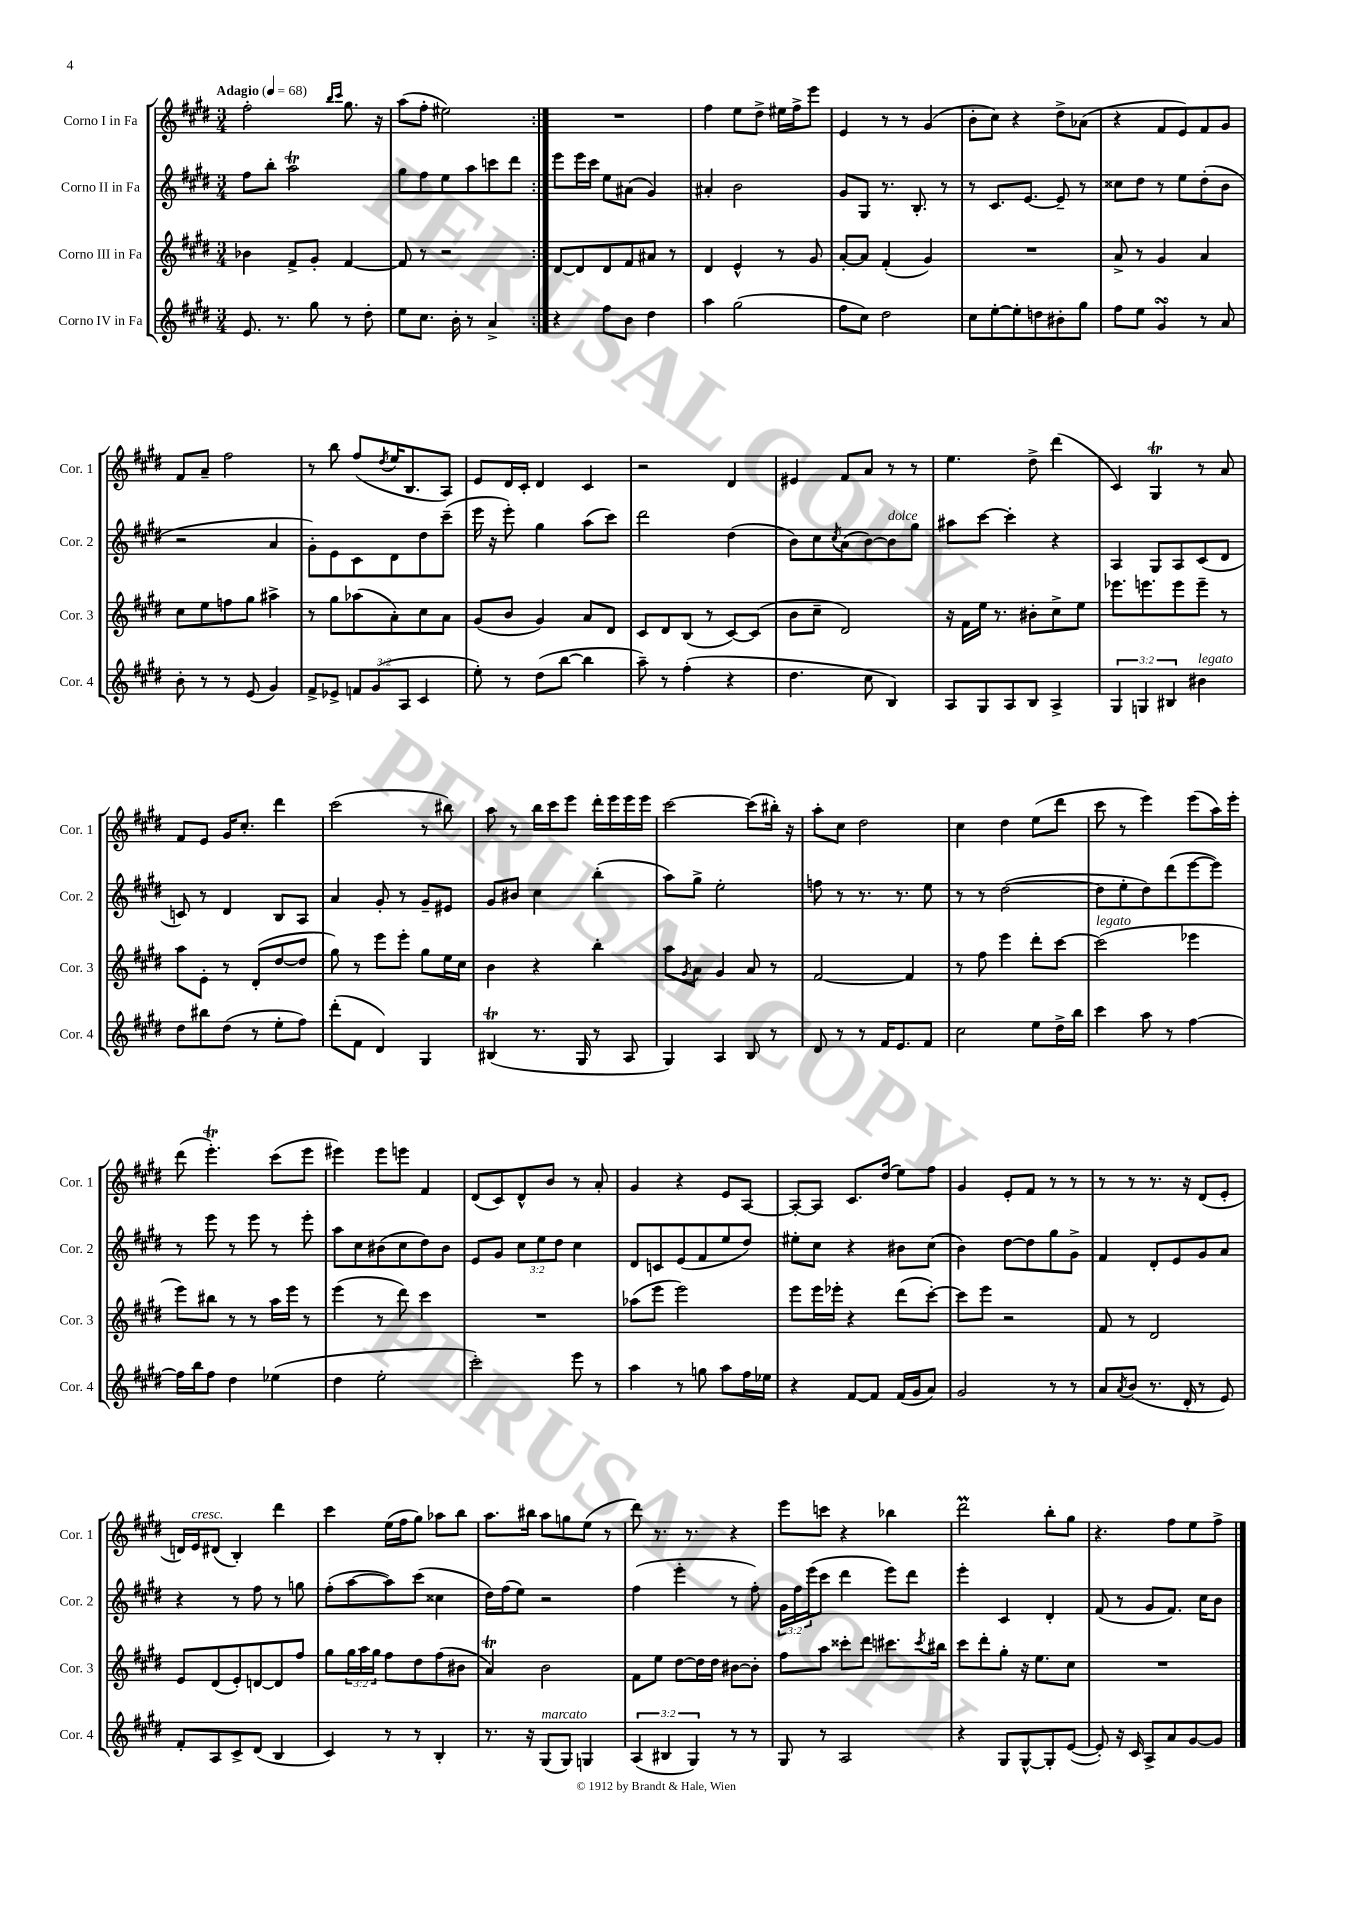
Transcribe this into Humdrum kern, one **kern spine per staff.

**kern	**kern	**kern	**kern
*staff4	*staff3	*staff2	*staff1
*clefG2	*clefG2	*clefG2	*clefG2
*k[f#c#g#d#]	*k[f#c#g#d#]	*k[f#c#g#d#]	*k[f#c#g#d#]
*M3/4	*M3/4	*M3/4	*M3/4
*MM68	*MM68	*MM68	*MM68
8.e/	4b-\	8ff#\L	2ff#'\
.	.	8bb'\J	.
8.r	.	.	.
.	8f#^/L	2aa\	.
8gg#\	8g#'/J	.	.
.	.	.	16qqbb/LL
.	.	.	16qqccc#/JJ
8r	[4f#/	.	8.gg#\
8dd#'\	.	.	.
.	.	.	16r
=	=	=	=
8ee\L	8f#/]	8gg#\L	(8aa\L
8.cc#\J	8r	8ff#\	8ff#'\J
.	2r	8ee\	2ee#\)
16b'\	.	.	.
8r	.	8aa\	.
4a^/	.	8ccc\	.
.	.	8ddd#\J	.
=:|!	=:|!	=:|!	=:|!
4r	[8d#/L	8eee\L	2.r
.	8d#/]	16eee\L	.
.	.	16ccc#\JJ	.
8ff#\L	8d#/	8ee\L	.
8b\J	8f#/	(8a#\J	.
4dd#\	8a#/J	4g#/)	.
.	8r	.	.
=	=	=	=
4aa\	4d#/	4a#'/	4ff#\
(2gg#\	4e^^/	2b\	8ee\L
.	.	.	8dd#^\J
.	8r	.	16ee#\LL
.	.	.	16ff#^\J
.	8g#/	.	8eee\J
=	=	=	=
8ff#\L	[8a'/L	8g#/L	4e/
8cc#\J)	8a/]J	8G#/J	.
2dd#\	(4f#'/	8.r	8r
.	.	.	8r
.	.	8.B'/	.
.	4g#/)	.	(4g#/
.	.	8r	.
=	=	=	=
8cc#\L	2.r	8r	8b'\L
[8ee'\	.	8.c#/L	8cc#\J)
8ee'\]	.	.	4r
.	.	[8.e/J	.
8dd\	.	.	.
8b#'\	.	8e~/]	8dd#^\L
8gg#\J	.	8r	(8a-\J
=	=	=	=
8ff#\L	8a^/	8cc##\L	4r
8ee\J	8r	8dd#\J	.
4g#/	4g#/	8r	8f#/L
.	.	8ee\L	8e/)
8r	4a/	(8dd#'\	8f#/
8a/	.	8b\J	8g#/J
=	=	=	=
8b'\	8cc#\L	2r	8f#/L
8r	8ee\	.	8a~/J
8r	8ff\	.	2ff#\
(8e/	8gg#\J	.	.
4g#/)	4aa#^\	4a/	.
=	=	=	=
8f#^/L	8r	8g#'\L)	8r
8e-^/J	8gg#\L	8e\	8bb\
12f/L	(8aa-\	8c#\	(8ff#/L
(12g#/	.	.	.
.	.	.	8qdd#/
.	8a'\)	8d#\	16ee/K
12A/J	.	.	.
.	.	.	8.B/
4c#/	8cc#\	8dd#\	.
.	8a\J	(8ccc#~\J	8A/J)
=	=	=	=
8ee'\)	(8g#/L	16eee\	8e/L
.	.	16r	.
8r	8b/J	8eee'\)	16d#/L
.	.	.	16c#'/JJ
(8dd#\L	4g#/)	4gg#\	4d#/
[8bb\J	.	.	.
4bb\]	8a/L	(8aa\L	4c#/
.	8d#/J	8ccc#\J)	.
=	=	=	=
8aa~\)	8c#/L	2ddd#\	2r
8r	8d#/	.	.
(4ff#'\	(8B/J	.	.
.	8r	.	.
4r	[8c#/L)	(4dd#\	4d#/
.	(8c#/]J	.	.
=	=	=	=
4.dd#\	8b\L	8b\L)	4e#/
.	8cc#~\J	8cc#\	.
.	.	8qcc#/	.
.	2d#/)	(8a\	8f#/L
8cc#\	.	[8b\)	8a/J
4B/)	.	8b\]	8r
.	.	8gg#\J	8r
=	=	=	=
8A/L	16r	8aa#\L	4.ee\
.	16f#\LL	.	.
8G#/	16ee\JJ	[8ccc#\J	.
.	8.r	.	.
8A/	.	4ccc#'\]	.
8B/J	8b#'\L	.	8dd#^\
4A^/	8cc#^\	4r	(4ddd#\
.	8ee\J	.	.
=	=	=	=
6G#/	8.eee-\L	4A/	4c#/)
6G/	.	.	.
.	8.eee\	.	.
.	.	8G#/L	4G#/
6B#/	.	.	.
.	8eee\	8A/	.
4b#\	8eee~\J	(8c#/	8r
.	8r	8d#/J	8a/
=	=	=	=
8dd#\L	8aa\L	8c/)	8f#/L
8bb#\	8e'\J	8r	8e/J
(8dd#\J	8r	4d#/	16g#/LK
.	.	.	8.cc#'/J
8r	(8d#'/L	.	.
8ee'\L	[8dd#/	8B/L	4ddd#\
8ff#\J)	8dd#/]J	8A/J	.
=	=	=	=
(8ddd#'\L	8gg#\)	4a/	(2ccc#\
8f#\J	8r	.	.
4d#/)	8eee\L	8g#'/	.
.	8eee'\J	8r	.
4G#/	8gg#\L	8g#~/L	8r
.	16ee\L	8e#/J	8bb#\)
.	16cc#\JJ	.	.
=	=	=	=
(4B#/	4b\	8g#/L	8aa\
.	.	8b#/J	8r
8.r	4r	4cc#\	16bb\LL
.	.	.	16ccc#\J
.	.	.	8eee\J
16G#/	.	.	.
8r	4bb'\	(4bb'\	16ddd#'\LL
.	.	.	16eee\
8A/	.	.	16eee\
.	.	.	16eee\JJ
=	=	=	=
4G#/)	8aa\L	8aa\L)	[2ccc#\
.	8qg#/	.	.
.	8a\J	8gg#^\J	.
4A/	4g#/	2ee'\	.
8B/	8a/	.	(8ccc#\]L
8r	8r	.	16bb#'\Jk)
.	.	.	16r
=	=	=	=
8d#/	[2f#/	8ff\	8aa'\L
8r	.	8r	8cc#\J
8r	.	8.r	2dd#\
16f#/LK	.	.	.
8.e/	.	8.r	.
.	4f#/]	.	.
8f#/J	.	8ee\	.
=	=	=	=
2cc#\	8r	8r	4cc#\
.	8ff#\	8r	.
.	4eee\	([2dd#\	4dd#\
8ee\L	8ddd#'\L	.	(8ee\L
16dd#^\L	[8ccc#\J	.	8ddd#\J
16bb\JJ	.	.	.
=	=	=	=
4ccc#\	(2ccc#\]	8dd#\]L	8ccc#\
.	.	8ee'\	8r
8aa\	.	8dd#\)	4eee\)
8r	.	(8ddd#\	.
[4ff#\	4eee-\	[8eee\	(8eee\L
.	.	8eee\]J)	16aa\L)
.	.	.	16eee'\JJ
=	=	=	=
16ff#\]LL	8eee\L)	8r	(8ddd#\
16bb\J	.	.	.
8ff#\J	8bb#\J	8eee\	4.eee'\)
4dd#\	8r	8r	.
.	8r	8eee\	.
(4ee-\	16aa\LL	8r	(8ccc#\L
.	16eee\JJ	.	.
.	8r	8eee'\	8eee\J
=	=	=	=
4dd#\	(4eee\	8aa\L	4eee#\)
.	.	8cc#\	.
2ee'\	8r	(8b#\	8eee#\L
.	8ddd#\)	8cc#\	8eee\J
.	4ccc#\	8dd#\)	4f#/
.	.	8b#\J	.
=	=	=	=
2ccc#'\)	2.r	8e/L	(8d#/L
.	.	8g#/J	8c#/)
.	.	12cc#\L	8d#^^/
.	.	12ee\	.
.	.	.	8b/J
.	.	12dd#\J	.
8eee\	.	4cc#\	8r
8r	.	.	8a'/
=	=	=	=
4aa\	(8aa-\L	8d#/L	4g#/
.	8eee\J	8c/	.
8r	2eee\)	(8e/	4r
8gg\	.	8f#/	.
8aa\L	.	8ee/	8e/L
16ff#\L	.	8dd#/J)	[8A/J
16ee-\JJ	.	.	.
=	=	=	=
4r	8eee\L	8ee#'\L	8A'/_L
.	16eee\L	8cc#\J	8A/]J
.	16eee-'\JJ	.	.
[8f#/L	4r	4r	8.c#/L
8f#/]J	.	.	.
.	.	.	(16dd#/Jk
(16f#/LL	(8ddd#\L	8b#\L	8ee\L)
16g#/J	.	.	.
8a/J)	[8ccc#'\J)	(8cc#\J	8ff#\J
=	=	=	=
2g#/	8ccc#\]L	4b\)	4g#/
.	8eee\J	.	.
.	2r	[8dd#\L	8e'/L
.	.	8dd#\]	8f#/J
8r	.	8gg#\	8r
8r	.	8g#^\J	8r
=	=	=	=
8a/L	8f#/	4f#/	8r
8qa/	.	.	.
(8b/J	8r	.	8r
8.r	2d#/	8d#'/L	8.r
.	.	8e/	.
16d#'/	.	.	16r
8r	.	8g#/	(8d#/L
8e/)	.	8a/J	8e'/J
=	=	=	=
8f#'/L	8e/L	4r	16d/LL)
.	.	.	16e/J
8A/	(8d#/	.	(8d#/J
8c#^/	8e'/)	8r	4B'/)
(8d#/J	[8d/	8ff#\	.
4B/	8d/]	8r	4ddd#\
.	8ff#/J	8gg\	.
=	=	=	=
4c#/)	8gg#\L	(8ff#'\L	4ccc#\
.	24gg#\L	[8aa\	.
.	24aa\	.	.
.	24gg#\JJ	.	.
8r	8ff#\L	8aa\])	(16ee\LL
.	.	.	16ff#\J
8r	8dd#\	(8ccc#\J	8gg#\J)
4B'/	(8ff#\	4cc##\	8aa-\L
.	8b#\J	.	8bb\J
=	=	=	=
8.r	4a/)	16dd#\LL)	8.aa\L
.	.	(16ff#\J	.
.	.	8ee\J)	.
16r	.	.	16bb#\Jk
(8G#/L	2b\	2r	8aa\L
8G#/J)	.	.	8gg\
4G/	.	.	(8ee\J
.	.	.	8r
=	=	=	=
(6A/	8f#\L	(4ff#\	8ddd#\)
.	8ee\J	.	8.r
6B#/	.	.	.
.	[8dd#\L	4eee'\	.
.	.	.	8.r
6G#/)	.	.	.
.	16dd#\]L	.	.
.	16dd#\JJ	.	.
8r	[8b#\L	8r	4r
8r	8b#'\]J	8ff#'\)	.
=	=	=	=
8G#/	8ff#\L	24g#\LL	8eee\L
.	.	24ff#\	.
.	.	(24eee\J	.
8r	8aa\J	8ccc#\J	8ccc\J
2A/	8ccc##'\L	4ddd#\	4r
.	8ddd#\J	.	.
.	8.ccc#\L	8eee\L)	4bb-\
.	.	8ddd#\J	.
.	8qccc#/	.	.
.	16bb#\Jk	.	.
=	=	=	=
4r	8ccc#\L	4eee'\	2ddd#\
.	8ddd#'\	.	.
8G#/L	8gg#'\J	4c#/	.
[8G#^^/	16r	.	.
.	8.ee\L	.	.
8G#'/]	.	4d#'/	8bb'\L
([8e/J	8cc#\J	.	8gg#\J
=	=	=	=
8e'/])	2.r	(8f#/	4.r
16r	.	8r	.
16c#/	.	.	.
8A^/L	.	8g#/L	.
8a/	.	8.f#/J)	8ff#\L
[8g#/	.	.	8ee\
.	.	16cc#\LK	.
8g#/]J	.	8b\J	8ff#^\J
==	==	==	==
*-	*-	*-	*-
